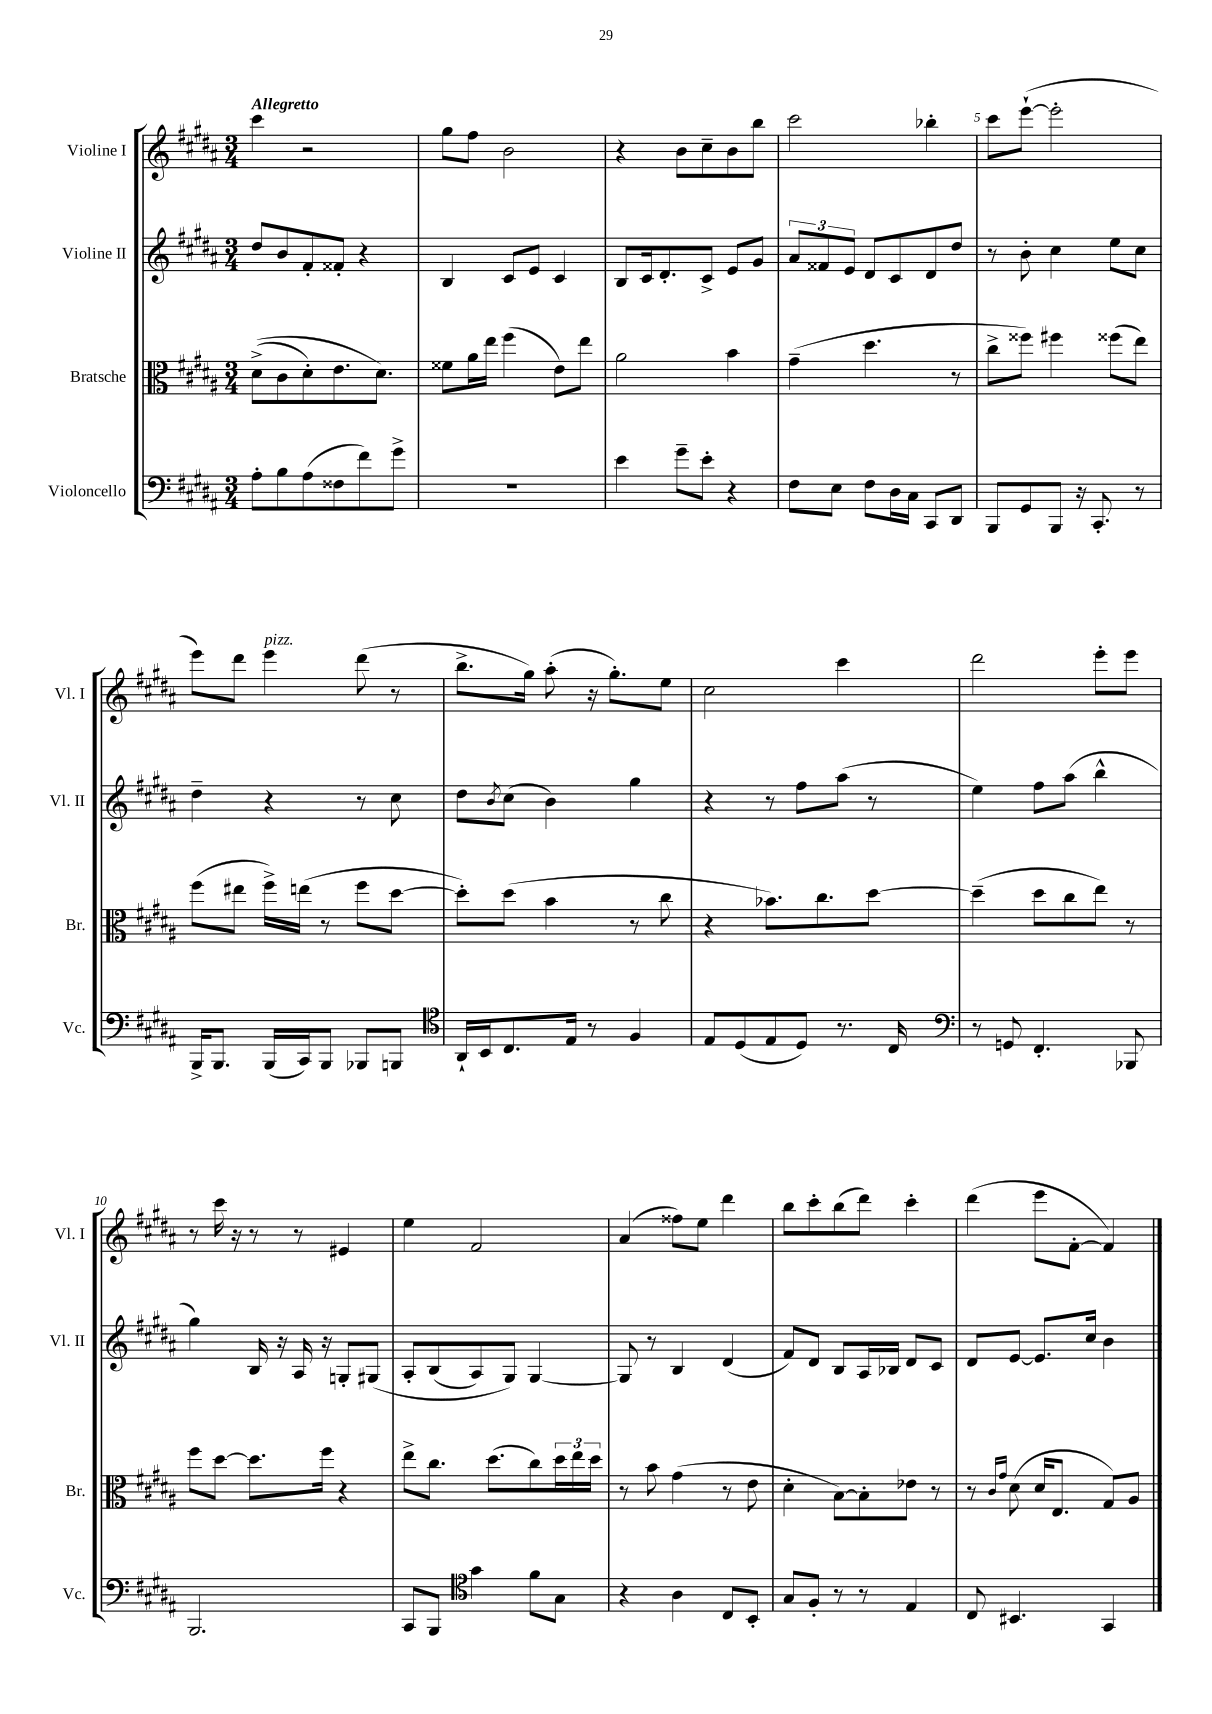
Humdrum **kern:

**kern	**kern	**kern	**kern
*staff4	*staff3	*staff2	*staff1
*clefF4	*clefC3	*clefG2	*clefG2
*k[f#c#g#d#a#]	*k[f#c#g#d#a#]	*k[f#c#g#d#a#]	*k[f#c#g#d#a#]
*M3/4	*M3/4	*M3/4	*M3/4
8A#'	&((8d#^	8dd#	4ccc#
8B	8c#	8b	.
(8A#	8d#')	8f#'	2r
8F##	8.e	8f##'	.
8f#)	.	4r	.
.	8.d#&)	.	.
8g#^	.	.	.
=	=	=	=
2.r	8f##	4B	8gg#
.	16a#	.	8ff#
.	16ee	.	.
.	(4ff#	8c#	2b
.	.	8e	.
.	8e)	4c#	.
.	8ee	.	.
=	=	=	=
4e	2a#	8B	4r
.	.	16c#	.
.	.	8.d#'	.
8g#~	.	.	8b
8e'	.	8c#^	8cc#~
4r	4b	8e	8b
.	.	8g#	8bb
=	=	=	=
8F#	(4g#~	12a#	2ccc#
.	.	12f##	.
8E	.	.	.
.	.	12e	.
8F#	4.dd#	8d#	.
16D#	.	8c#	.
16C#	.	.	.
8CC#	.	8d#	4bb-'
8DD#	8r	8dd#	.
=	=	=	=
8BBB	8cc#^	8r	8ccc#
8GG#	8ff##)	8b'	([8eee`
8BBB	4ff#	4cc#	2eee']
16r	.	.	.
8.CC#'	.	.	.
.	(8ff##	8ee	.
8r	8ee)	8cc#	.
=	=	=	=
16BBB^	(8ff#	4dd#~	8eee)
8.BBB	.	.	.
.	8ee#	.	8ddd#
(16BBB	16ff#^)	4r	4eee
16CC#)	(16ee	.	.
8BBB	8r	.	.
8BBB-	8ff#	8r	(8ddd#
8BBB	[8dd#	8cc#	8r
=	=	=	=
*clefC4	*	*	*
16AA#`	8dd#'])	8dd#	8.bb^
16BB	.	.	.
.	.	8qb	.
8.C#	(8dd#	(8cc#	.
.	.	.	16gg#)
.	4b	4b)	(8aa#'
16E	.	.	.
8r	.	.	16r
.	.	.	8.gg#')
4F#	8r	4gg#	.
.	8cc#	.	8ee
=	=	=	=
8E	4r	4r	2cc#
(8D#	.	.	.
8E	8.b-)	8r	.
8D#)	.	8ff#	.
.	8.cc#	.	.
8.r	.	(8aa#	4ccc#
.	[8dd#	8r	.
16C#	.	.	.
=	=	=	=
*clefF4	*	*	*
8r	(4dd#~]	4ee)	2ddd#
8GG	.	.	.
4.FF#'	8dd#	8ff#	.
.	8cc#	(8aa#	.
.	8ee)	4bb^^	8eee'
8BBB-	8r	.	8eee
=	=	=	=
2.BBB	8ff#	4gg#)	8r
.	[8dd#	.	16ccc#
.	.	.	16r
.	8.dd#]	16B	8r
.	.	16r	.
.	.	16A#	8r
.	16ff#	16r	.
.	4r	8G'	4e#
.	.	&(8G#	.
=	=	=	=
8CC#	8ee^	8A#'	4ee
8BBB	8.cc#	(8B	.
*clefC4	*	*	*
4g#	.	8A#)	2f#
.	(8.dd#	.	.
.	.	8G#&)	.
8f#	8cc#)	[4G#	.
8G#	24dd#	.	.
.	24ee	.	.
.	24dd#	.	.
=	=	=	=
4r	8r	8G#]	(4a#
.	8b	8r	.
4A#	(4g#	4B	8ff##)
.	.	.	8ee
8C#	8r	(4d#	4ddd#
8BB'	8e	.	.
=	=	=	=
8G#	4d#'	8f#)	8bb
8F#'	.	8d#	8ccc#'
8r	[8B)	8B	(8bb
8r	8B']	16A#	8ddd#)
.	.	16B-	.
4E	8e-	8d#	4ccc#'
.	8r	8c#	.
=	=	=	=
8C#	8r	8d#	(4ddd#
.	16qqc#	.	.
.	16qqg#	.	.
4.BB#	(8d#	[8e	.
.	16d#	8.e]	8eee
.	8.E	.	.
.	.	.	[8f#'
.	.	16cc#	.
4GG#	8G#)	4b	4f#])
.	8A#	.	.
==	==	==	==
*-	*-	*-	*-
